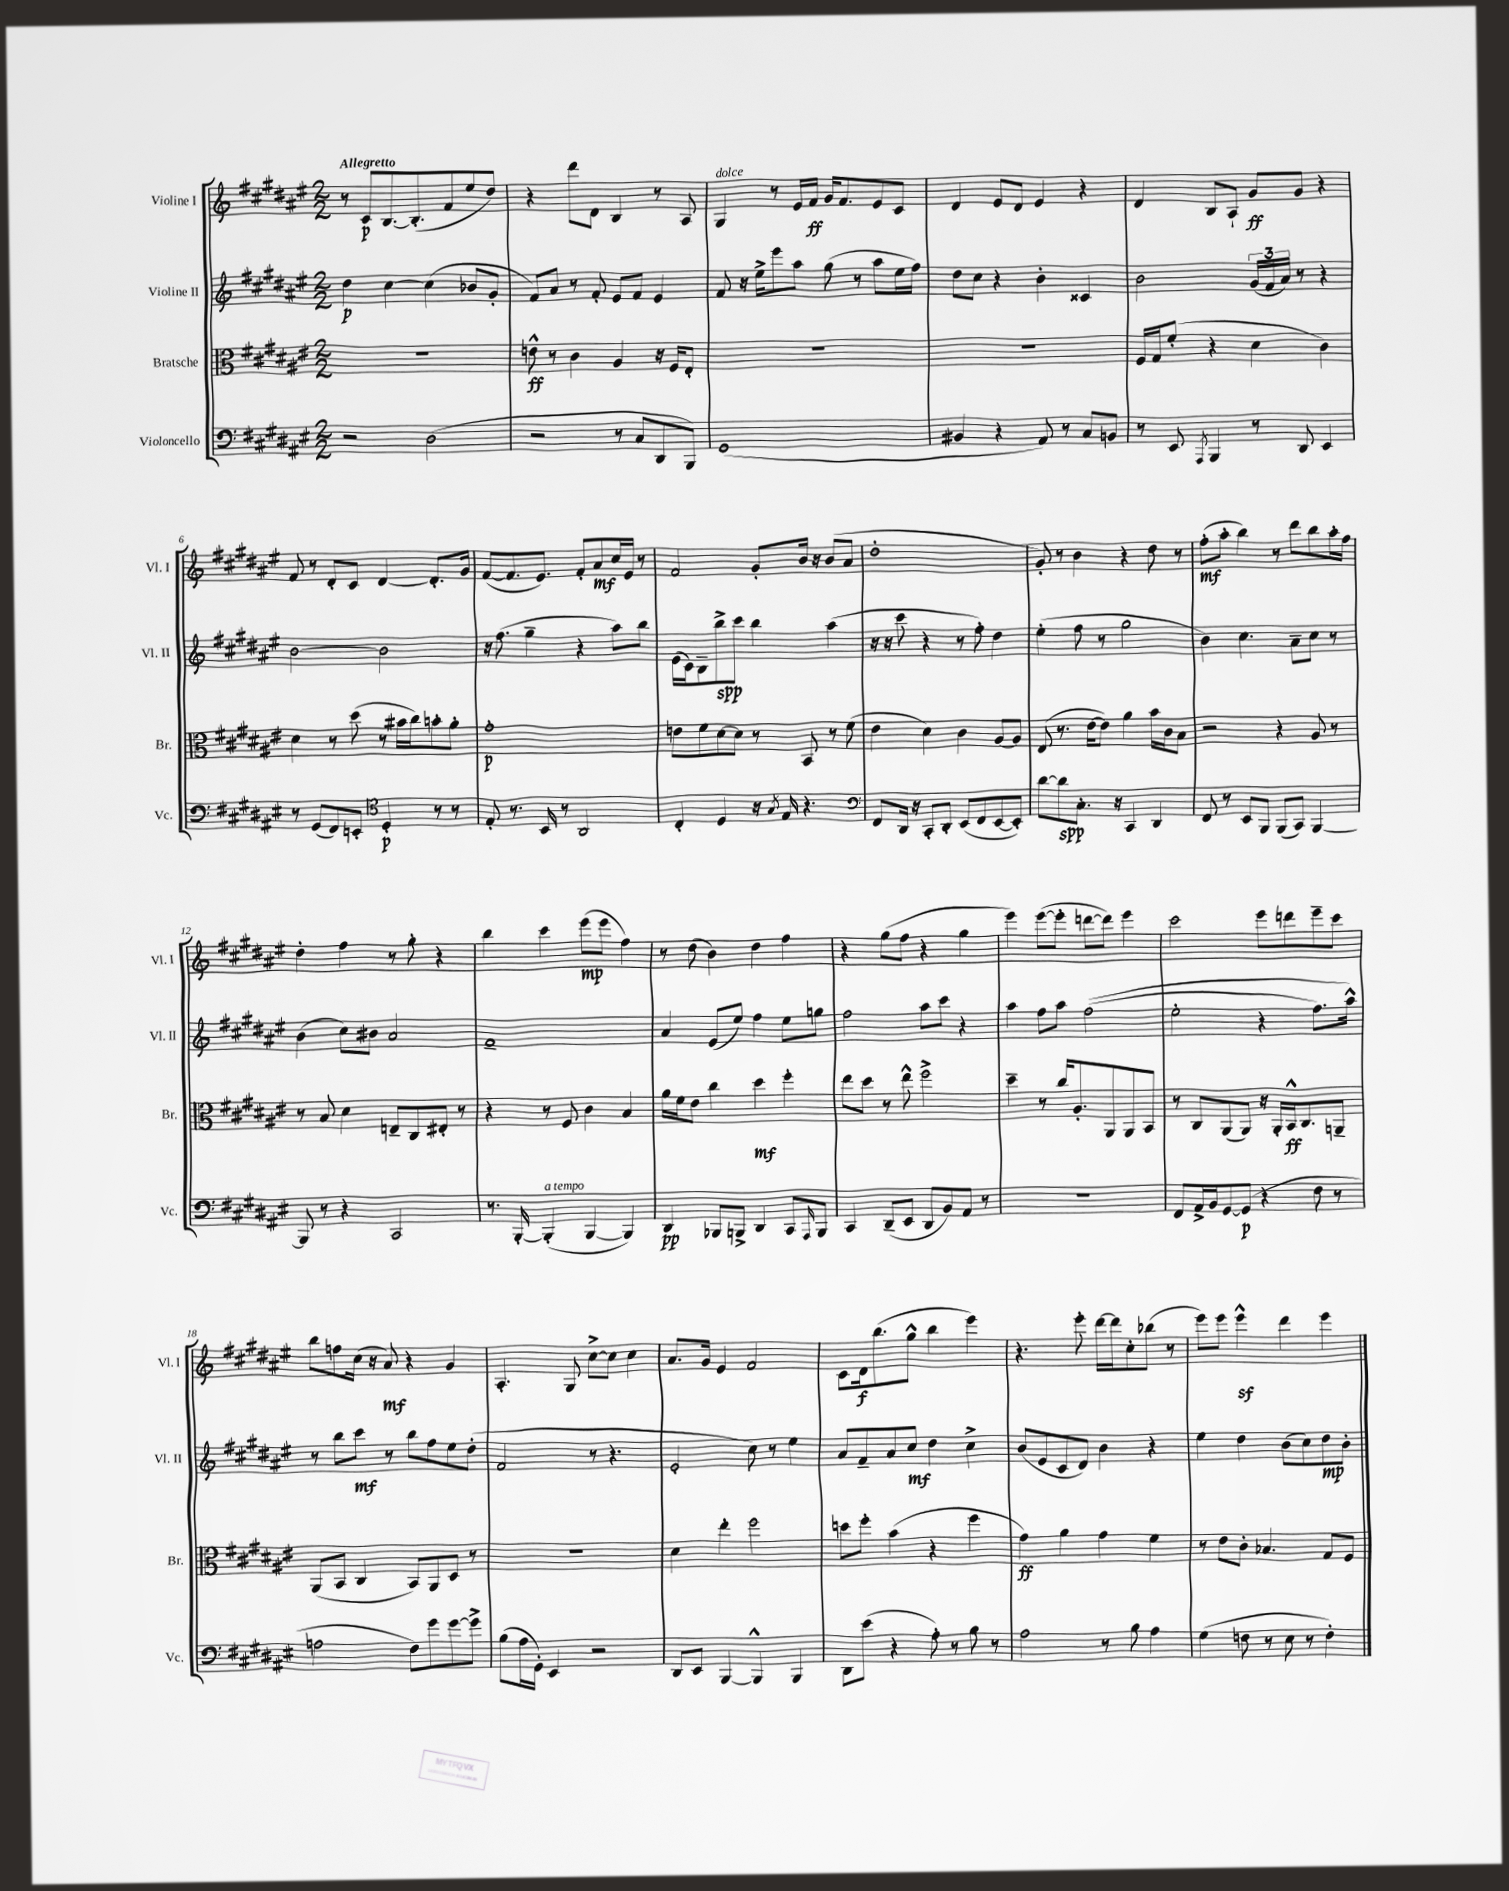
<<
\new StaffGroup <<
\new Staff = "s0" \with { instrumentName = "Violine I" shortInstrumentName = "Vl. I" } {
    \clef treble \key fis \major \numericTimeSignature \time 2/2 \tempo "Allegretto"
    r8 cis'8\p b8.~ b8.-.( fis'8 eis''8 dis''8) |
    r4 dis'''8 dis'8 b4 r8 ais8 |
    gis4^\markup { \italic "dolce" } r8 eis'16 fis'16\ff gis'16 fis'8. eis'8 cis'8 |
    dis'4 eis'8 dis'8 eis'4 r4 |
    dis'4 b8 ais8-! gis'8\ff gis'8 r4 |
    fis'8 r8 dis'8-. cis'8 dis'4~ dis'8.-. gis'16 |
    fis'8~( fis'8. eis'8.) fis'8-. ais'8\mf cis''16 eis'16 r8 |
    fis'2 gis'8-. b'16 r16 b'8( ais'8 |
    dis''1-. |
    gis'8-.) r8 b'4 r4 dis''8 r8 |
    fis''8-.\mf( ais''8-. b''4) r8 dis'''8 b''8 ais''16-. fis''16 |
    dis''4-. fis''4 r8 gis''8-. r4 |
    b''4 cis'''4 eis'''8\mp( eis'''8 fis''4) |
    r8 dis''8( b'4) dis''4 fis''4 |
    r4 gis''8( fis''8 r4 gis''4 |
    eis'''4) eis'''8~( eis'''8-. d'''8~ d'''8) eis'''4 |
    cis'''2 eis'''8 d'''8 eis'''8-- cis'''8 |
    b''8 f''8 cis''16( r16 ais'8\mf) r4 gis'4 |
    ais4.-. gis8 cis''8~-> cis''8 cis''4 |
    ais'8. gis'16 eis'4 fis'2 |
    cis'8 dis'16\f b''8.( gis''8-^ b''4 eis'''4) |
    r4. eis'''8-. dis'''16~ dis'''16 cis''8-. bes''8( r8 |
    eis'''8) eis'''8 eis'''4-^\sf dis'''4 eis'''4 \bar "|." |
}
\new Staff = "s1" \with { instrumentName = "Violine II" shortInstrumentName = "Vl. II" } {
    \clef treble \key fis \major \numericTimeSignature \time 2/2
    dis''4\p cis''4~ cis''4( bes'8 gis'8-. |
    fis'8) ais'8 r8 fis'8-. eis'8 fis'8 eis'4 |
    fis'8 r16 eis''16-> eis'''8 ais''8 gis''8( r8 ais''8 eis''16 fis''16) |
    dis''8 cis''8 r4 b'4-. cisis'4 |
    b'2 \tuplet 3/2 { gis'16( fis'16 ais'16) } r8 r4 |
    b'2~ b'2 |
    r16 fis''8.( gis''4-- r4 ais''8) b''8 |
    eis'16( cis'16) b8-- b''8->\spp cis'''8 b''4 ais''4( |
    r16 r16 cis'''8 r4 r8 fis''8-.) dis''4 |
    eis''4-.( fis''8 r8 gis''2 |
    b'4) cis''4. ais'8-- cis''8 r8 |
    b'4( cis''8) bis'8 ais'2 |
    fis'1-- |
    ais'4 eis'8( eis''8) fis''4 eis''8 g''8 |
    fis''2 ais''8 cis'''8 r4 |
    ais''4 fis''8 ais''8 fis''2(\( |
    eis''2-. r4 fis''8.) ais''16-^\) |
    r8 b''8 cis'''8\mf r8 b''8 fis''8 eis''8 dis''8-.( |
    fis'2 r8 r4. |
    eis'2-. cis''8) r8 eis''4 |
    ais'8 fis'8-- ais'8 cis''8\mf dis''4 cis''4-> |
    b'8( eis'8 cis'8 dis'8) b'4 r4 |
    eis''4 dis''4 b'8( cis''8) dis''8\mp b'8-. \bar "|." |
}
\new Staff = "s2" \with { instrumentName = "Bratsche" shortInstrumentName = "Br." } {
    \clef alto \key fis \major \numericTimeSignature \time 2/2
    R1 |
    e'8-^\ff r8 cis'4 ais4 r16 fis16 eis8-. |
    R1 |
    R1 |
    fis16 gis16 fis'8-.( r4 dis'4 cis'4) |
    dis'4 r8 dis''8( r8 bis'16 cis''16) b'8-. ais'8-. |
    gis'1-.\p |
    e'8 fis'8 dis'8~ dis'8 r8 b,8 r8 fis'8( |
    eis'4 dis'4) cis'4 ais8~ ais8 |
    eis8( r8. eis'16~ eis'8) ais'4 b'16 cis'16 b8 |
    r2 r4 ais8 r8 |
    r8 b8 dis'4 e8-- cis8 eis8-. r8 |
    r4 r8 fis8 cis'4 b4 |
    ais'16 fis'16 eis'8 cis''4 dis''4\mf fis''4-. |
    eis''8 dis''8 r8 eis''8-^ fis''2-> |
    dis''4-- r8 cis''16 ais8.-. ais,8 ais,8 b,8 |
    r8 cis8 ais,8( ais,8) r16 ais,16-. b,16-^\ff cis8. a,8-- |
    ais,8( b,8 cis4 b,8) ais,8 dis8 r8 |
    R1 |
    dis'4 eis''4-. fis''2 |
    d''8 fis''8-. b'4( r4 fis''4 |
    gis'4\ff) ais'4 gis'4 fis'4 |
    r8 eis'8 cis'8-. bes4. gis8 fis8 \bar "|." |
}
\new Staff = "s3" \with { instrumentName = "Violoncello" shortInstrumentName = "Vc." } {
    \clef bass \key fis \major \numericTimeSignature \time 2/2
    r2 dis2( |
    r2 r8 cis8 dis,8 b,,8) |
    gis,1( |
    bis,4 r4 ais,8) r8 cis8 b,8 |
    r8 eis,8 \acciaccatura { ais,,8 } b,,4 r8 dis,8 eis,4 |
    r8 gis,8( fis,8) e,8-. \clef tenor dis4-.\p r8 r8 |
    eis8-. r8. b,16 r8 ais,2 |
    cis4-. dis4 r16 \acciaccatura { gis8 } eis16 r4. |
    \clef bass fis,8 dis,16 r16 cis,8-. dis,8-. eis,8( fis,8 eis,8~ eis,8-.) |
    dis'8~ dis'8\spp cis8.-. r16 cis,4 dis,4 |
    fis,8 r8 eis,8 b,,8 b,,8( cis,8) b,,4~ |
    b,,8 r8 r4 cis,2 |
    r8. b,,16~-. b,,4-.^\markup { \italic "a tempo" }( b,,4~ b,,4) |
    dis,4\pp bes,,8 b,,8-> dis,4 cis,8 \grace { ais,,16 } b,,8 |
    cis,4 dis,8--( eis,8 dis,8 b,8) ais,8 r8 |
    R1 |
    fis,8 ais,16-> b,16 gis,8~ gis,8\p( r4 fis8 r8 |
    a2 fis8) gis'8 gis'8~ gis'8-> |
    b8( ais16 gis,16-.) eis,4 r2 |
    dis,8 eis,8 b,,4~ b,,4-^ b,,4 |
    dis,8 eis'8( r4 ais8-.) r8 b8 r8 |
    ais2 r8 b8 ais4 |
    gis4( f8 r8 eis8 r8 f4-.) \bar "|." |
}
>>
>>
